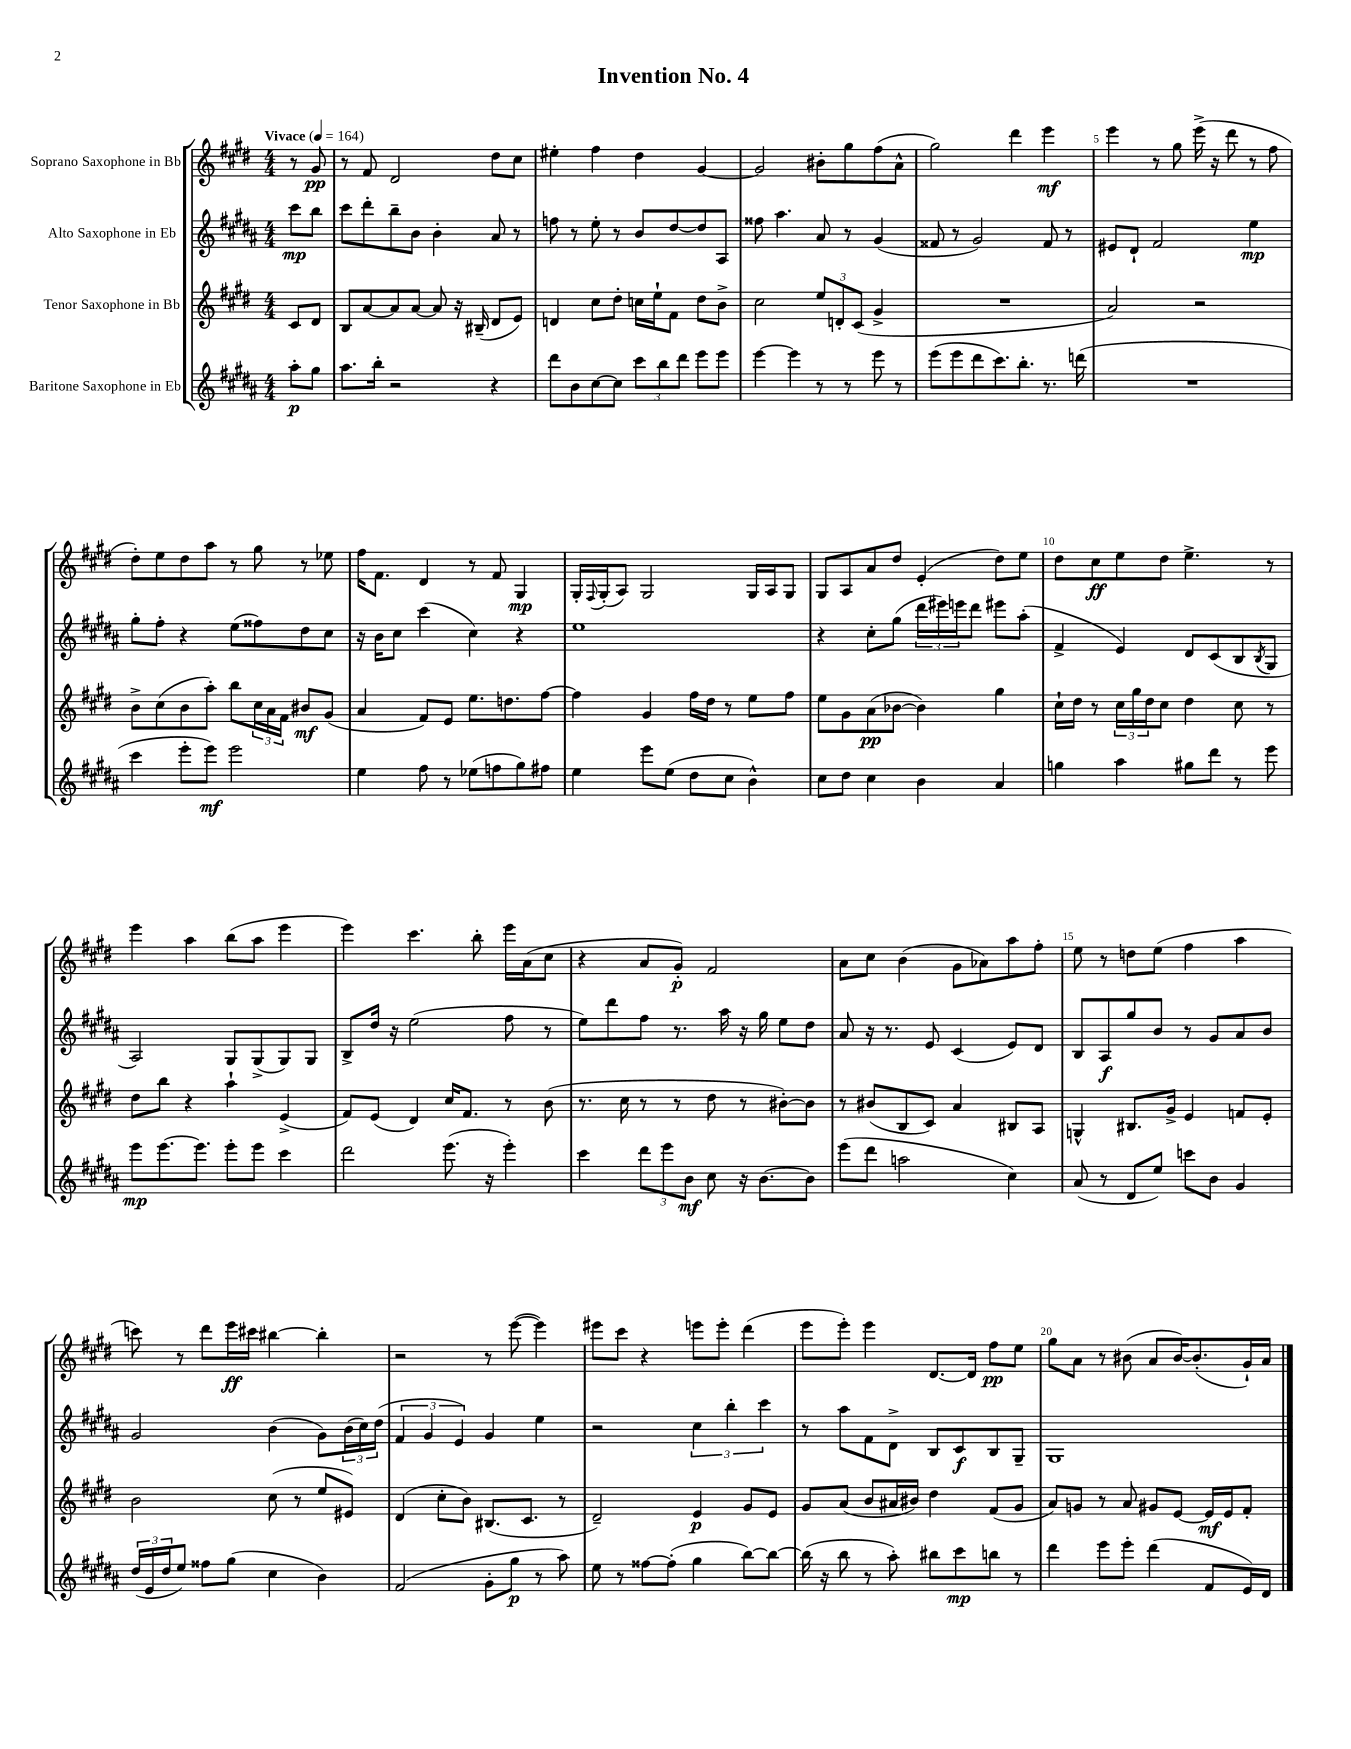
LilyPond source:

\header { title = "Invention No. 4" }
<<
\new StaffGroup <<
\new Staff = "s0" \with { instrumentName = "Soprano Saxophone in Bb" } {
    \clef treble \key e \major \numericTimeSignature \time 4/4 \partial 4 \tempo "Vivace" 4 = 164
    r8 gis'8\pp |
    r8 fis'8 dis'2 dis''8 cis''8 |
    eis''4-. fis''4 dis''4 gis'4~ |
    gis'2 bis'8-. gis''8 fis''8( a'8-^ |
    gis''2) dis'''4 e'''4\mf |
    e'''4 r8 gis''8 e'''16->( r16 dis'''8 r8 fis''8 |
    dis''8-.) e''8 dis''8 a''8 r8 gis''8 r8 ees''8 |
    fis''16 fis'8. dis'4 r8 fis'8 gis4\mp |
    gis16-. \appoggiatura { fis8 } gis16-.( a8) gis2 gis16 a16 gis8 |
    gis8 a8 a'8 dis''8 e'4-.( dis''8) e''8 |
    dis''8 cis''8\ff e''8 dis''8 e''4.-> r8 |
    e'''4 a''4 b''8( a''8 e'''4 |
    e'''4) cis'''4. b''8-. e'''16 a'16( cis''8 |
    r4 a'8 gis'8-.\p) fis'2 |
    a'8 cis''8 b'4( gis'8 aes'8) a''8 fis''8-. |
    e''8 r8 d''8 e''8( fis''4 a''4 |
    c'''8) r8 dis'''8 e'''16\ff cis'''16 bis''4~ bis''4-. |
    r2 r8 e'''8~( e'''4) |
    eis'''8 cis'''8 r4 e'''8 e'''8-. dis'''4( |
    e'''8 e'''8-.) e'''4 dis'8.~ dis'16 fis''8\pp e''8 |
    gis''8 a'8 r8 bis'8( a'8 bis'16~) bis'8.-.( gis'16-!) a'16 \bar "|." |
}
\new Staff = "s1" \with { instrumentName = "Alto Saxophone in Eb" } {
    \clef treble \key b \major \numericTimeSignature \time 4/4 \partial 4
    cis'''8\mp b''8 |
    cis'''8 dis'''8-. b''8-- b'8 b'4-. ais'8 r8 |
    f''8 r8 e''8-. r8 b'8 dis''8~ dis''8 ais8 |
    fisis''8 ais''4. ais'8 r8 gis'4( |
    fisis'8 r8 gis'2) fisis'8 r8 |
    eis'8 dis'8-! fis'2 e''4\mp |
    gis''8-. fis''8-. r4 e''8( fisis''8) dis''8 cis''8 |
    r16 b'16 cis''8 cis'''4( cis''4) r4 |
    e''1 |
    r4 cis''8-. gis''8( \tuplet 3/2 { dis'''16 eis'''16) e'''16 } dis'''8 eis'''8 ais''8-.( |
    fis'4-> e'4) dis'8 cis'8( b8 \acciaccatura { b8 } gis8 |
    ais2) gis8 gis8->( gis8) gis8 |
    b8-> dis''16 r16 e''2( fis''8 r8 |
    e''8) dis'''8 fis''8 r8. ais''16 r16 gis''16 e''8 dis''8 |
    ais'8 r16 r8. e'8 cis'4( e'8) dis'8 |
    b8 ais8\f gis''8 b'8 r8 gis'8 ais'8 b'8 |
    gis'2 b'4( gis'8) \tuplet 3/2 { b'16( cis''16) dis''16( } |
    \tuplet 3/2 { fis'4 gis'4 e'4) } gis'4 e''4 |
    r2 \tuplet 3/2 { cis''4 b''4-. cis'''4 } |
    r8 ais''8 fis'8 dis'8-> b8 cis'8\f b8 gis8-- |
    gis1 \bar "|." |
}
\new Staff = "s2" \with { instrumentName = "Tenor Saxophone in Bb" } {
    \clef treble \key e \major \numericTimeSignature \time 4/4 \partial 4
    cis'8 dis'8 |
    b8 a'8~ a'8 a'8~ a'8 r16 bis16--( dis'8 e'8) |
    d'4 cis''8 dis''8-. c''16 e''16-! fis'8 dis''8 b'8-> |
    cis''2 \tuplet 3/2 { e''8 d'8-. cis'8( } gis'4-> |
    R1 |
    a'2) r2 |
    b'8-> cis''8( b'8 a''8-.) b''8 \tuplet 3/2 { cis''16 a'16 fis'16 } bis'8\mf gis'8( |
    a'4 fis'8) e'8 e''8. d''8. fis''8~ |
    fis''4 gis'4 fis''16 dis''16 r8 e''8 fis''8 |
    e''8 gis'8 a'8\pp( bes'8~ bes'4) gis''4 |
    cis''16-! dis''16 r8 \tuplet 3/2 { cis''16 gis''16 dis''16 } cis''8 dis''4 cis''8 r8 |
    dis''8 b''8 r4 a''4-! e'4->( |
    fis'8) e'8( dis'4) cis''16 fis'8. r8 b'8( |
    r8. cis''16 r8 r8 dis''8 r8 bis'8~-.) bis'8 |
    r8 bis'8( b8 cis'8) a'4 bis8 a8 |
    g4-^ bis8. gis'16-> e'4 f'8 e'8-. |
    b'2 cis''8( r8 e''8 eis'8) |
    dis'4( cis''8-. b'8) bis8.( cis'8. r8 |
    dis'2--) e'4\p gis'8 e'8 |
    gis'8 a'8( b'8 ais'16 bis'16) dis''4 fis'8( gis'8 |
    a'8) g'8 r8 a'8 gis'8 e'8~ e'16\mf e'16 fis'8-. \bar "|." |
}
\new Staff = "s3" \with { instrumentName = "Baritone Saxophone in Eb" } {
    \clef treble \key b \major \numericTimeSignature \time 4/4 \partial 4
    ais''8-.\p gis''8 |
    ais''8. b''16-. r2 r4 |
    dis'''8 b'8 cis''8~ cis''8 \tuplet 3/2 { cis'''8 b''8 dis'''8 } e'''8 e'''8 |
    e'''4~ e'''4 r8 r8 e'''8 r8 |
    e'''8( e'''8 dis'''8 cis'''8.) b''8.-. r8. d'''16( |
    R1 |
    cis'''4 e'''8-. e'''8\mf) e'''2 |
    e''4 fis''8 r8 ees''8( f''8 gis''8) fis''8 |
    e''4 e'''8 e''8( dis''8 cis''8 b'4-^) |
    cis''8 dis''8 cis''4 b'4 ais'4 |
    g''4 ais''4 gis''8 dis'''8 r8 e'''8 |
    e'''8\mp e'''8.~ e'''8. e'''8-. e'''8 cis'''4 |
    dis'''2 e'''8.( r16 e'''4-.) |
    cis'''4 \tuplet 3/2 { dis'''8 e'''8 b'8\mf } cis''8 r16 b'8.~ b'8 |
    e'''8( dis'''8 a''2 cis''4) |
    ais'8( r8 dis'8 e''8) c'''8 b'8 gis'4 |
    \tuplet 3/2 { dis''16( e'16 dis''16 } e''8) fisis''8 gis''8( cis''4 b'4) |
    fis'2( gis'8-. gis''8\p r8 ais''8) |
    e''8 r8 fisis''8~ fisis''8-.( gis''4 b''8~) b''8~ |
    b''16( r16 b''8 r8 ais''8-.) bis''8 cis'''8\mp b''8 r8 |
    dis'''4 e'''8 e'''8-. dis'''4( fis'8 e'16) dis'16 \bar "|." |
}
>>
>>
\layout { \context { \Score \override BarNumber.break-visibility = ##(#f #t #t) barNumberVisibility = #(every-nth-bar-number-visible 5) } }
